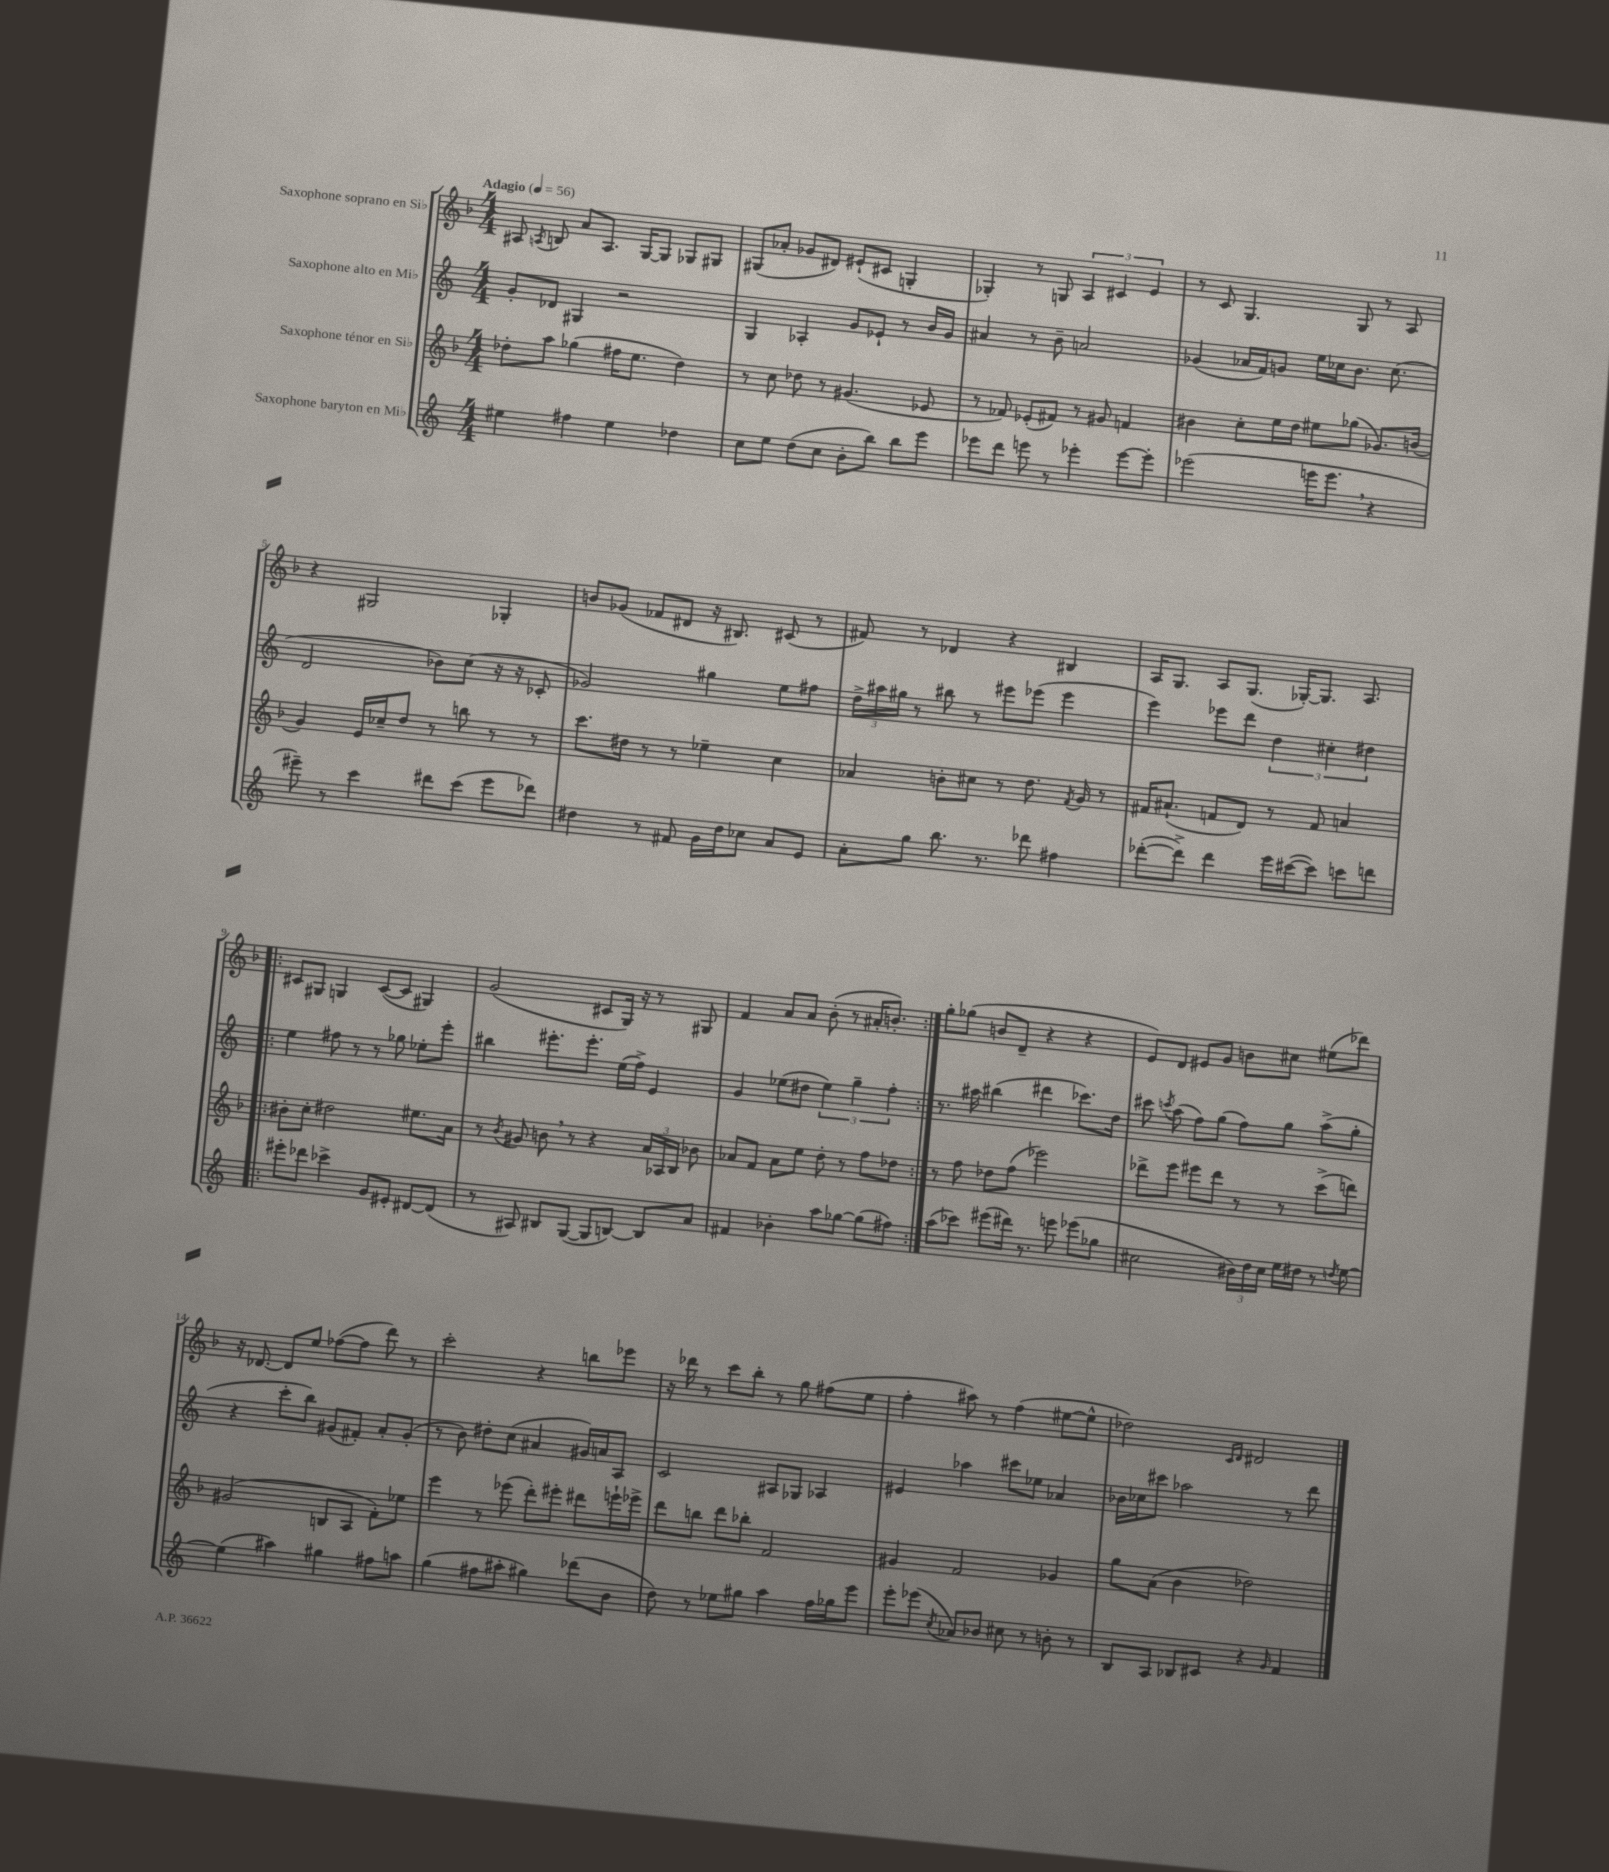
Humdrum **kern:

**kern	**kern	**kern	**kern
*part4	*part3	*part2	*part1
*staff4	*staff3	*staff2	*staff1
*I"Saxophone baryton en Mi♭	*I"Saxophone ténor en Si♭	*I"Saxophone alto en Mi♭	*I"Saxophone soprano en Si♭
*clefG2	*clefG2	*clefG2	*clefG2
*k[]	*k[b-]	*k[]	*k[b-]
*M4/4	*M4/4	*M4/4	*M4/4
*MM56	*MM56	*MM56	*MM56
=1	=1	=1	=1
!	!	!	!LO:TX:a:B:t=Adagio
4ee#X\	8dd-X'\L	8g'/L	8A#X/
.	.	.	8qAn/
.	8aa\J	8d-X/J	8Bn/
4ff#X\	(4gg-X\	4G#X/	8a/L
.	.	.	8.A/J
4ee#\	16ff#X\KL	2r	.
.	8.ee\J	.	[16G/KL
.	.	.	8G/J]
4dd-X\	4dd-\)	.	8G-X/L
.	.	.	8G#X/J
=2	=2	=2	=2
8cc\L	8r	4G/	(8G#X/L
8ee\J	8cc\	.	8a-X'/J
(8dd\L	8dd-X\	4A-X'/	8g-X/L
8cc\J	8r	.	8d#X/J)
8b'\L	(4.g#X/	8g/L	(8e#X`/L
8bb\J)	.	8e-X`/J	8c#X/J
8bb\L	.	8r	4Gn'/
8eee\J	8e-X/	16b/LL	.
.	.	16g/JJ	.
=3	=3	=3	=3
8eee-X\L	8r	4a#X/	4G-X'/)
8ddd\J	8f-X/)	.	.
8eeen\	(8e-X'/L	8r	8r
8r	8f#X/J)	8b~\	8Gn/
4eee-X'\	8r	2an/	6A/
.	8g#X/	.	.
.	.	.	6c#X/
[8eee-\L	4fn/	.	.
.	.	.	6e/
8eee-'\J]	.	.	.
=4	=4	=4	=4
(2eee-X\	4b#X\	(4g-X/	8r
.	.	.	8c/
.	8cc'\L	16a-X/LL	4.G/
.	.	16f/J)	.
.	16ee\L	8gn/J	.
.	16dd\JJ	.	.
16eeen\KL	8ee#X\L	16ee\LL	.
8.eee,\J	.	16cc-X\J	.
.	(8gg-X\J	8.b\J	8G/
4r	8.g-X/L)	.	8r
.	.	(8.cc-\	.
.	.	.	8A/
.	(16bn/Jk	.	.
!!LO:LB:g=z
=5	=5	=5	=5
8eee#X~\)	4g/)	2d/	4r
8r	.	.	.
4ccc\	16e/LL	.	2G#X/
.	16cc-X~/J	.	.
.	8dd/J	.	.
8ddd#X\L	8r	8b-X\L)	.
(8ccc\J	8bbn\	(8cc\J	.
8eee#\L	8r	16r	4G-X'/
.	.	16r	.
8ddd-X\J)	8r	8c-X'/	.
=6	=6	=6	=6
4dd#X\	8.ccc\L	2g-X/)	8bn/L
.	.	.	(8g-X/J
.	16dd#X\Jk	.	.
8r	8r	.	8f-X/L
8f#X/	8r	.	8d#X/J
16g\LL	4ee-X~\	4gg#X\	16r
16dd#\J	.	.	8.B#X/)
8cc-X\J	.	.	.
8a/L	4cc\	8ee\L	(8c#X/
8e/J	.	8ff#X\J	8r
=7	=7	=7	=7
8a'\L	4a-X/	24dd^\LL	8f#X/)
.	.	24aa#X\	.
.	.	24gg#X\JJ	.
8gg\J	.	8r	8r
8.bb\	8bn'\L	8bb#X\	4d-X/
.	8cc#X\J	8r	.
8.r	.	.	.
.	8r	8eee#X\L	4r
8ddd-X\	8.dd\	(8eee-X\J	.
4ff#X\	.	4eee-\	4B#X/
.	8qf/	.	.
.	16g/	.	.
.	8r	.	.
=8	=8	=8	=8
([8ddd-X'\L	16f#X/KL	4eee\)	16A/KL
.	(8.a#X`/J	.	8.G/J
8ddd-^\J])	.	.	.
4ddd-\	8fn/L	8eee-X\L	8A/L
.	8d/J)	8ddd\J	(8.G/J
16eee\LL	8r	6dd\	.
([16ccc#X\J	.	.	[16G-X'/KL)
8ccc#\J])	8f/	.	8.G-/J]
.	.	6cc#X'\	.
8cccn\L	4an/	.	.
.	.	.	8.A/
.	.	6dd#X\	.
8dddn\J	.	.	.
!!LO:LB:g=z
=9!|:	=9!|:	=9!|:	=9!|:
8eee#X'\L	8b#X'\L	4ee\	8c#X/L
8ddd-X\J	8cc'\J	.	8G#X/J
4ccc-X^\	2dd#X\	8ff#X\	4Gn/
.	.	8r	.
8g/L	.	8r	([8c#/L
8e#X'/J	.	8gg-X\	8c#/J]
[8d#X/L	8.ee#X\L	8ee-X'\L	4G#X/)
(8d#/J]	.	8eee'\J	.
.	16a\Jk	.	.
=10	=10	=10	=10
8r	8r	4bb#X\	(2g/
.	8qb-/	.	.
8A#X/)	8g#X/	.	.
8B#X/L	8bn,\	8.eee#X'\L	.
([8G/J	8r	.	.
.	.	8.eee#'\J	.
8G/L]	4r	.	8c#X/L
[8Bn/J)	.	(16ee\LL	16G/Jk)
.	.	16ff^\JJ)	16r
8B/L]	24a/LL	4e/	8r
.	24A-X/	.	.
.	24B-/JJ	.	.
8a/J	8b-X\	.	8G#X/
=11	=11	=11	=11
4f#X/	8a-X/L	4g/	4f/
.	8f/J	.	.
4b-X'\	8a-\L	(8ee-X\L	8a/L
.	8ee\J	8dd#X\J	8a/J
8aa\L	8dd'\	6ee-\)	(8b-'\
[8gg-X\J	8r	.	8r
.	.	6gg~\	.
(8gg-\L]	8ff\L	.	16a#X'/KL
.	.	.	8.bn'/J)
.	.	6ff'\	.
8ff#X\J)	8dd-X\J	.	.
=12:|!	=12:|!	=12:|!	=12:|!
(8aa\L	8r	8.r	8gg'\L
8ccc-X\J)	8ff\	.	(8gg-X\J
.	.	16aa#X\	.
(8eee#X\L	8dd-X\L	(4bb#X\	8bn/L
16ddd#X\Jk)	(8ff\J	.	8d~/J
8.r	.	.	.
.	2eee-X\)	4ddd#X\	4r
8eeen\	.	.	.
(8eee-X\L	.	8.ccc-X\L)	4r
8gg-X\J	.	.	.
.	.	16dd\Jk	.
=13	=13	=13	=13
2cc#X\	8ddd-X^\L	8ccc#X\	8e/L)
.	.	8qcccn/	.
.	8eee\J	(8aa\	8d/J
.	8eee#X\L	8ff\L)	8e#X/L
.	8ddd-\J	(8gg\J	8g/J
24b#X\LL)	8r	8ff\L)	8bn\L
24dd\	.	.	.
24cc#\JJ	.	.	.
16ee\LL	8r	8gg\J	8cc#X\J
16dd#X\JJ	.	.	.
8r	(8ccc^\L	(8aa^\L	(8ee#X\L
8qddn/	.	.	.
[8ee\	8dddn\J)	8gg'\J	8ddd-X\J)
!!LO:LB:g=z
=14	=14	=14	=14
(4ee\]	(2g#X/	4r	16r
.	.	.	[8.d-X/
4aa#X\)	.	8ccc'\L	8d-/L]
.	.	8bb\J)	8ee/J
4gg#X\	8Bn/L	(8g#X/L	([8ff-X\L
.	8A/J	8f#X'/J)	8ff-\J]
8ff#X\L	8f'\L)	8a'/L	8ddd\)
8aan\J	8ee-X\J	(8g#'/J	8r
=15	=15	=15	=15
(4gg\	4eee\	8r	2ccc'\
.	.	8b\)	.
8ff#X\L	8r	8dd#X'\L	.
8aa#X'\J	(8eee-X\	(8cc\J	.
4gg#X\)	8ddd'\L)	4a#X/	4r
.	8eee#X'\J	.	.
(8ddd-X\L	8ddd#X\L	16g#X/LL)	8bbn\L
.	.	16an/J	.
8b\J	16eeen`\L	8A/J	8eee-X\J
.	16eee-X^\JJ	.	.
=16	=16	=16	=16
8dd\)	8ddd\L	2c/	16r
.	.	.	16ddd-X\
8r	8bbn\J	.	8r
8ee-X\L	8ddd\L	.	8ccc\L
8gg#X\J	8bb-X'\J	.	8bb-'\J
4aa\	2f/	8A#X/L	8r
.	.	8G-X/J	8gg\
16ff\LL	.	4A-X/	(8ff#X\L
16gg-X\J	.	.	.
8eee\J	.	.	8ee\J
=17	=17	=17	=17
8eee'\L	4g#X/	4e#X/	4ff'\
(8eee-X\J	.	.	.
8qcc/	.	.	.
8a-X/L)	2f/	4aa-X\	8aa#X\)
8b-X/J	.	.	8r
8cc#X\	.	8ccc#X\L	(4ff\
8r	.	8ee-X\J	.
8bn'\	4g-X/	4a-X/	[8ee#X\L
8r	.	.	8ee#^^\J]
=18	=18	=18	=18
8B/L	8gg\L	16b-X\LL	2dd-X\)
.	.	16cc-X\J	.
8A/J	(8a\J	8ccc#X\J	.
8B-X/L	4b-\	2aa-X\	.
8c#X/J	.	.	.
.	.	.	16qqc/LL
.	.	.	16qqd/JJ
4r	2dd-X\)	.	2d#X/
16qqg/	.	.	.
4f/	.	8r	.
.	.	8ddd\	.
==	==	==	==
*-	*-	*-	*-
